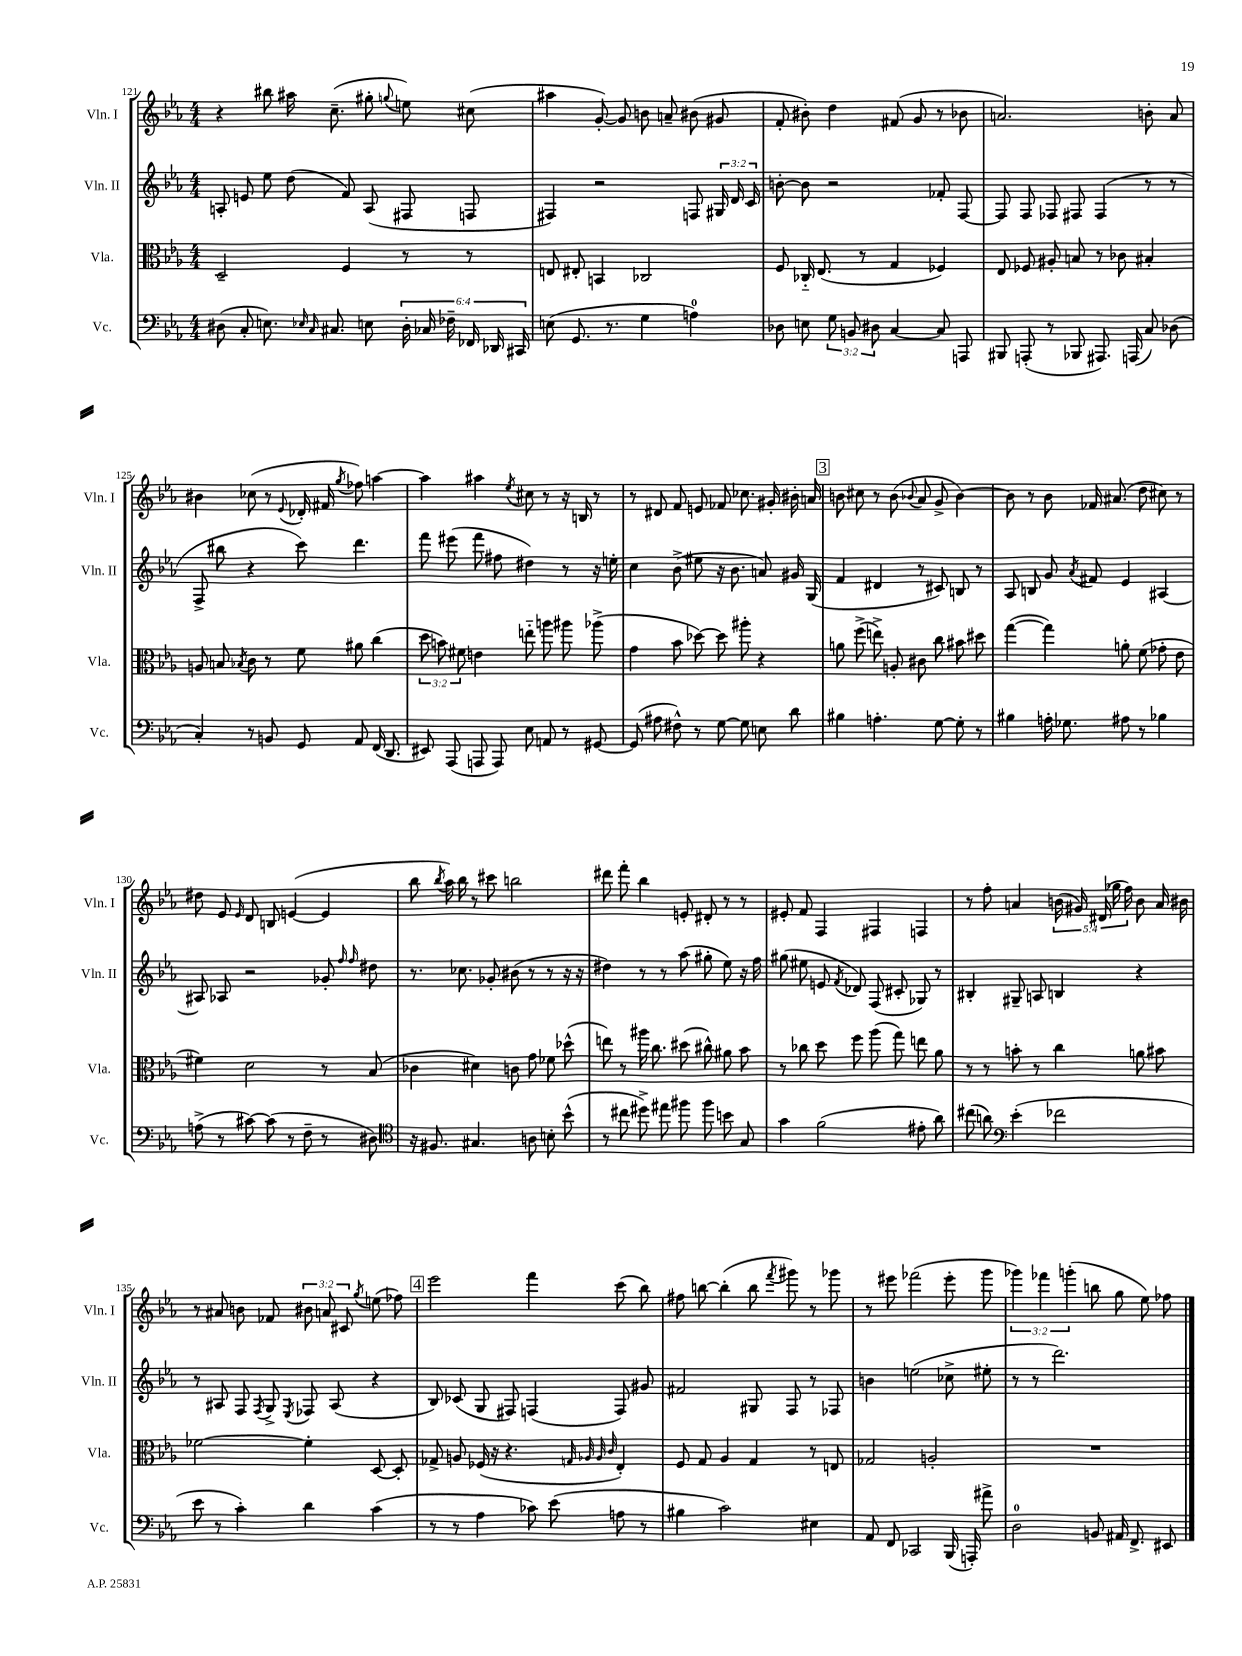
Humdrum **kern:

**kern	**kern	**kern	**kern
*staff4	*staff3	*staff2	*staff1
*clefF4	*clefC3	*clefG2	*clefG2
*k[b-e-a-]	*k[b-e-a-]	*k[b-e-a-]	*k[b-e-a-]
*M4/4	*M4/4	*M4/4	*M4/4
(8D#	2D~	8A'	4r
8C'	.	8e	.
8.E)	.	8ee-	8bb#
.	.	(8dd	16aa#
16qqE-	.	.	.
16qqC	.	.	.
8.C#	.	.	(8.cc~
.	4F	8f)	.
8E	.	(8A	8gg#'
.	.	.	8qqgg
24D#'	8r	8F#	8ee)
24C-	.	.	.
24F-~	.	.	.
24FF-	8r	8F	(8cc#
24DD-	.	.	.
24CC#	.	.	.
=	=	=	=
(8E	8E	4F#)	4aa#
8.GG	8E#'	.	.
.	4BB	2r	[8g')
8.r	.	.	.
.	.	.	8g]
4G	2C-	.	8b
.	.	.	8a~
4A)	.	8F	(8b#
.	.	24G#	8g#
.	.	24d	.
.	.	24c	.
=	=	=	=
8D-	8F	[8b'	8f'
8E	16C-'~	8b]	8b#')
.	(8.E-	.	.
12G	.	2r	4dd
12BB	.	.	.
.	8r	.	.
12D#	.	.	.
[4C	4G	.	(8f#
.	.	.	8g
8C]	4F-)	8f-'	8r
8AAA	.	[8F	8b-
=	=	=	=
8BBB#	8E-	8F]	2.a)
(8AAA'	8F-	8F	.
8r	8A#'	8F-	.
8BBB-	8B	8F#	.
8.AAA#)	8r	(4F#	.
.	8c-	.	.
(16AAA	.	.	.
8C)	4B#'	8r	8b'
(8D-	.	8r	8a
=	=	=	=
4C')	8A	8F^	4b#
.	8B	8bb#	.
.	8qB-	.	.
8r	8c	4r	(8cc-
8BB	8r	.	8r
.	.	.	8qqe-
8GG	8f	8ccc)	16d-'
.	.	.	16f#
.	.	.	8qgg
8AA-	8a#	4.ddd	8ff-)
(16FF	(4cc	.	[4aa
8.DD	.	.	.
=	=	=	=
8EE#)	12dd	8fff	4aa]
.	12b)	.	.
(8AAA-	.	(8eee#	.
.	12f#	.	.
8AAA	4e	8fff	4aa#
8AAA)	.	8ff#	.
.	.	.	8qee-
8E-	8ee'~	4dd#)	8cc#
8AA	8aa	.	8r
8r	8aa#	8r	16r
.	.	.	16B
[8GG#	(8aa-^	16r	8r
.	.	16ee'	.
=	=	=	=
(8GG#]	4g	4cc	8r
8A#	.	.	8d#
8F#^^)	8b-	(8b-^	8f
8r	[8dd-)	8ee#	8e
[8G	8dd-]	16r	8f-
.	.	8.b-	.
8G]	8aa#'	.	8.cc-
8E	4r	8a)	.
.	.	.	16g#'
8d	.	16g#	16b#'
.	.	(16G	16a
=	=	=	=
4B#	8a	4f	8b
.	(8ff^	.	8cc#
4.A'	8ee^)	4d#	8r
.	8A'	.	(8b
.	.	.	8qqb-
.	8c#	8r	8a-
[8G	8cc	8c#)	8g^
8G']	8b#	8B	[4b-)
8r	8dd#	8r	.
=	=	=	=
4B#	([4gg	8A-	8b-]
.	.	8B	8r
16A'	4gg])	8g	8b-
8.G-	.	.	.
.	.	8qa-	.
.	.	8f#	16f-
.	.	.	(8.a#
8A#	8a'	4e-	.
8r	(8f	.	8dd
4B-	8g-'	[4A#	8cc#)
.	8e-	.	8r
=	=	=	=
(8A^	4f#)	8A#]	8dd#
8r	.	8A-	8e-
.	.	.	16qqe-
[8c#)	2d	2r	8d
(8c#]	.	.	8B
8r	.	.	([4e
8F~	.	.	.
8r	8r	8g-'	4e]
.	.	16qqff	.
.	.	16qqff	.
8D#)	(8B-	8dd#	.
=	=	=	=
*clefC4	*	*	*
16r	4c-	8.r	8bb-
8.F#	.	.	.
.	.	.	8qbb-
.	.	.	16aa-)
.	.	8.cc-	16bb-
4.G#	4d#)	.	8r
.	.	8g-'	8ccc#
.	8c	(8b#	2bb
8A	8g	8r	.
8B'	8f-	8r	.
(8b-^^	(8dd-^^	16r	.
.	.	16r	.
=	=	=	=
8r	8ee)	4dd#)	8ddd#
8cc#	8r	.	8fff'
8dd#^)	16aa#	8r	4bb-
.	8.cc	.	.
8ee#	.	8r	.
8ff#	(8dd#	(8aa-	8e'
8ff#	8cc#^^)	8gg#'	8d#'
8b	8a#	8ee-)	8r
8G	8b-	16r	8r
.	.	16ff	.
=	=	=	=
4g	8r	(8gg#	8e#'
.	8cc-	8ee#	8f
(2f	8dd	8e	4F
.	.	8qf	.
.	8ff	8d-)	.
.	(8aa-	(8F	4F#
.	8gg)	8c#'	.
8e#'	8ee	8G-)	4F
8a-)	8a-	8r	.
=	=	=	=
(8cc#	8r	4B#'	8r
8a)	8r	.	8ff'
*clefF4	*	*	*
(4e-'	8b'	8G#~	4a
.	8r	8A	.
2f-	4cc	4B	(20b
.	.	.	20g#)
.	.	.	(20d#
.	.	.	20gg-
.	.	.	20ff)
.	8a	4r	8b
.	8b#	.	16a
.	.	.	16b#
=	=	=	=
8e-	[2f-	8r	8r
8r	.	8A#	8a#
4c')	.	8F	8b
.	.	8qF	.
.	.	8G^	8f-
.	.	8qE-	.
4d	4f-']	8F-	12b#
.	.	.	12a
.	.	(8A#	.
.	.	.	12c#
.	.	.	8qgg
(4c	[8D	4r	(8ee
.	8D']	.	8ff-)
=	=	=	=
8r	8G-^	8B-)	2eee-
8r	8A	(8c-	.
4A-	(16F-	8G	.
.	16r	.	.
.	4.r	8F#)	.
8c-)	.	(4F	4fff
(8e-	.	.	.
.	32qqG	.	.
.	32qqA-	.	.
.	32qqA-	.	.
.	32qqc	.	.
8A	4E-')	8F)	(8ccc
8r	.	8g#	8bb-)
=	=	=	=
4B#	8F	2f#	8ff#
.	8G	.	[8bb
2c)	4A-	.	(4bb']
.	4G	8G#	8bb
.	.	.	8qfff
.	.	8F	8ggg#)
4E#	8r	8r	8r
.	8E	8F-	8ggg-
=	=	=	=
8AA-	2G-	4b	8r
8FF	.	.	8eee#
2CC-	.	(2ee	(2fff-
.	2A'	.	.
(16BBB-	.	8cc-^	8eee#'
16AAA')	.	.	.
8a#^	.	8ee#'	8ggg
=	=	=	=
2D	1r	8r	6ggg-)
.	.	8r	.
.	.	.	6fff-
.	.	2.ddd)	.
.	.	.	(6ggg'
8BB	.	.	8bb
16AA#	.	.	8gg
8.FF^	.	.	.
.	.	.	8ee-)
8EE#	.	.	8ff-
==	==	==	==
*-	*-	*-	*-
